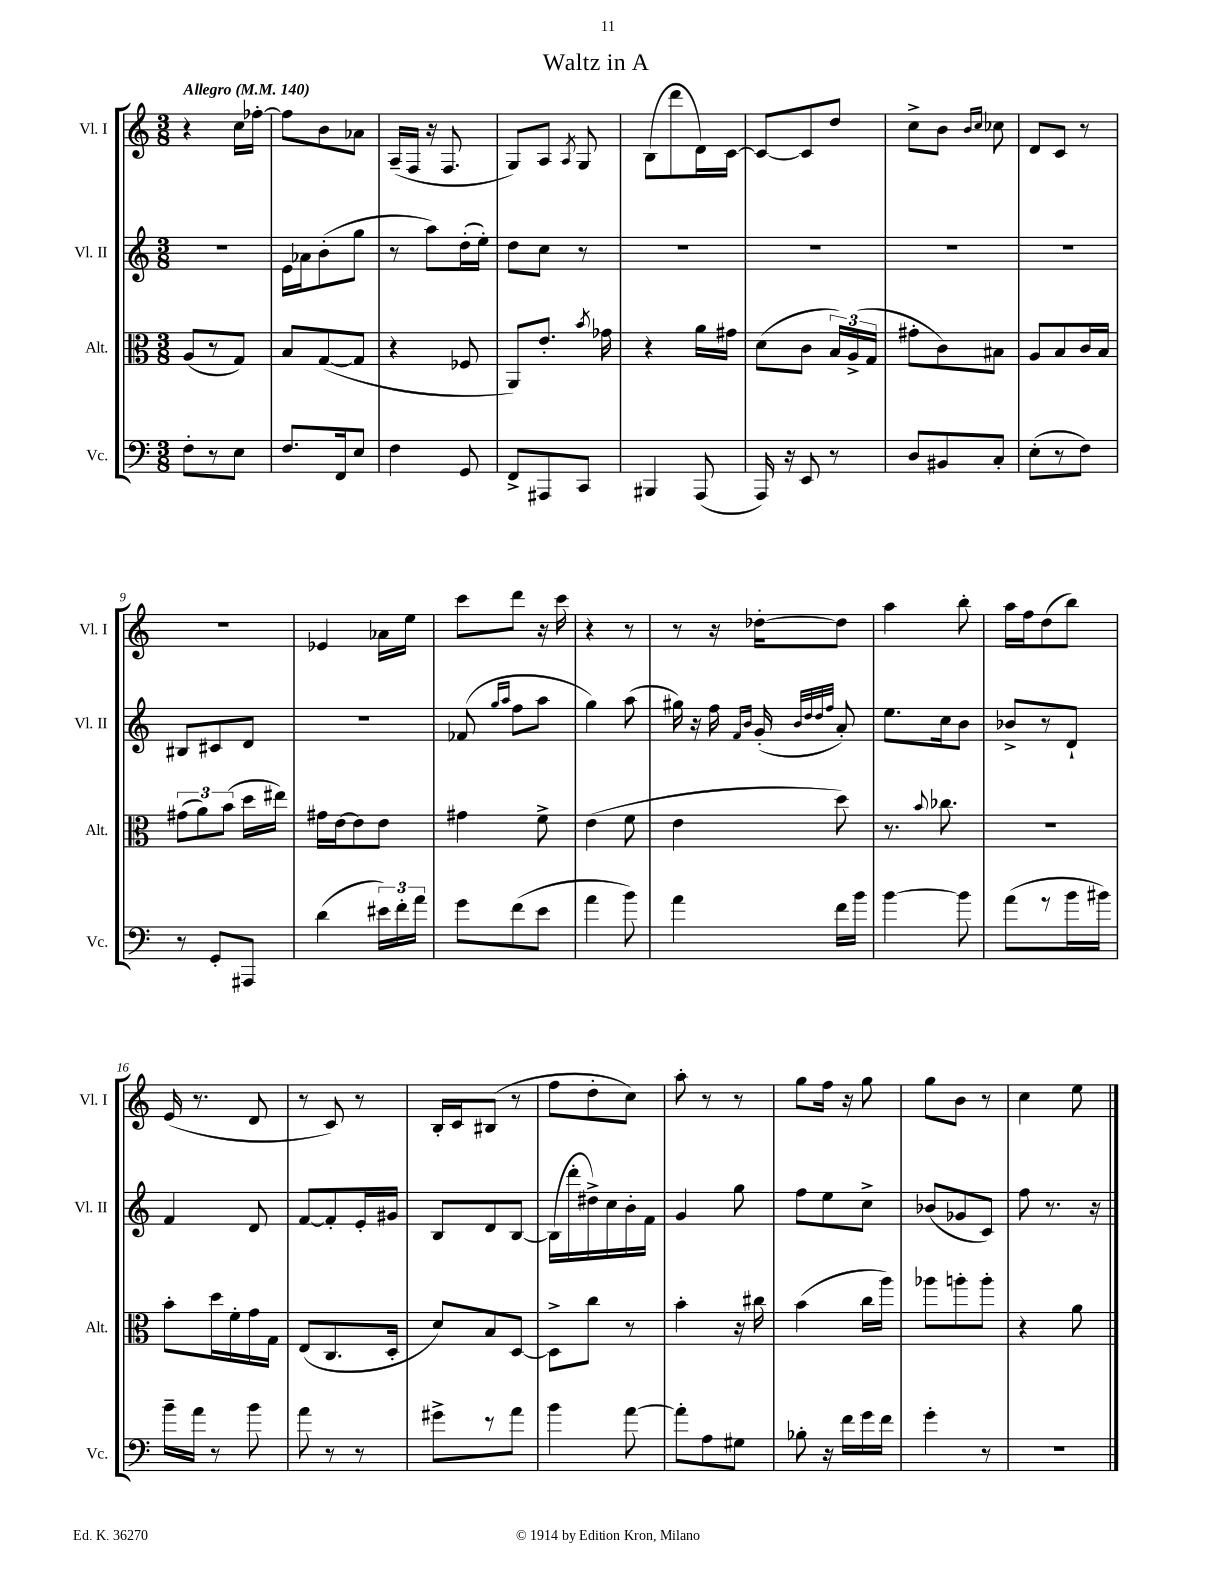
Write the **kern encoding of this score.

**kern	**kern	**kern	**kern
*staff4	*staff3	*staff2	*staff1
*clefF4	*clefC3	*clefG2	*clefG2
*k[]	*k[]	*k[]	*k[]
*M3/8	*M3/8	*M3/8	*M3/8
*MM140	*MM140	*MM140	*MM140
8F'\L	(8A/L	4.r	4r
8r	8r	.	.
8E\J	8G/J)	.	16cc\LL
.	.	.	[16ff-'\JJ
=	=	=	=
8.F/L	8B/L	16e\LL	8ff-\]L
.	.	16a-\J	.
.	([8G/	(8b'\	8b\
16FF/k	.	.	.
8E/J	8G/]J	8gg\J	8a-\J
=	=	=	=
4F\	4r	8r	(16A~/LL
.	.	.	16F/JJ
.	.	8aa\L)	16r
.	.	.	8.F/
8GG/	8F-/	(16dd'\L	.
.	.	16ee'\JJ)	.
=	=	=	=
8FF^/L	8AA/L)	8dd\L	8G/L)
8AAA#/	8.e'/J	8cc\J	8A/J
.	.	.	8qA/
8CC/J	.	8r	8G/
.	8qb/	.	.
.	16g-\	.	.
=	=	=	=
4BBB#/	4r	4.r	(8B\L
.	.	.	8ddd\
(8AAA/	16a\LL	.	16d\L)
.	16g#\JJ	.	[16c\JJ
=	=	=	=
16AAA/)	(8d\L	4.r	8c/_L
16r	.	.	.
8EE/	8c\J	.	8c/]
8r	24B/LL)	.	8dd/J
.	(24A^/	.	.
.	24G/JJ	.	.
=	=	=	=
8D/L	8g#'\L	4.r	8cc^\L
8BB#/	8c\)	.	8b\J
.	.	.	16qqb/LL
.	.	.	16qqcc/JJ
8C'/J	8B#\J	.	8cc-\
=	=	=	=
(8E'\L	8A/L	4.r	8d/L
8r	8B/	.	8c/J
8F\J)	16c/L	.	8r
.	16B/JJ	.	.
=	=	=	=
8r	(12g#\L	8B#/L	4.r
.	12a\)	.	.
8GG'/L	.	8c#/	.
.	(12b\J	.	.
8AAA#/J	16dd\LL	8d/J	.
.	16ee#\JJ)	.	.
=	=	=	=
(4d\	16g#\LL	4.r	4e-/
.	[16e\J	.	.
.	8e\]	.	.
24e#\LL)	8e\J	.	16a-\LL
24f'\	.	.	.
.	.	.	16ee\JJ
24a\JJ	.	.	.
=	=	=	=
8g\L	4g#\	(8f-/	8ccc\L
.	.	16qqgg/LL	.
.	.	16qqaa/JJ	.
(8f\	.	8ff\L	8ddd\J
8e\J	8f^\	8aa\J	16r
.	.	.	16ccc\
=	=	=	=
4a\	(4e\	4gg\)	4r
8b\)	8f\	(8aa\	8r
=	=	=	=
4a\	4e\	16gg#\)	8r
.	.	16r	.
.	.	16ff\	16r
.	.	16qqf/LL	.
.	.	16qqb/JJ	.
.	.	(16g'/	[16dd-'\LK
.	.	32qqb/LLL	.
.	.	32qqdd/	.
.	.	32qqdd/	.
.	.	32qqff/JJJ	.
16f\LL	8dd\)	8a'/)	8dd-\]J
16b\JJ	.	.	.
=	=	=	=
[4b\	8.r	8.ee\L	4aa\
.	8qqb/	.	.
.	8.cc-\	16cc\k	.
8b\]	.	8b\J	8bb'\
=	=	=	=
(8a\L	4.r	8b-^/L	16aa\LL
.	.	.	16ff\J
8r	.	8r	(8dd\
16b\L	.	8d`/J	8bb\J)
16b#\JJ)	.	.	.
=	=	=	=
16b~\LL	8b'\L	4f/	(16e/
16a\JJ	.	.	8.r
8r	16dd\L	.	.
.	16f'\	.	.
8b\	16g\	8d/	8d/
.	16G\JJ	.	.
=	=	=	=
8a\	(8E/L	[8f/L	8r
8r	8.C/	8f'/]	8c/)
8r	.	16e'/L	8r
.	16D'/Jk	16g#/JJ	.
=	=	=	=
8g#^\L	8d/L)	8B/L	16B'/LL
.	.	.	16c/J
8r	8B/	8d/	(8B#/J
8a\J	[8D/J	[8B/J	8r
=	=	=	=
4b\	8D^\]L	(16B\]LL	8ff\L
.	.	16ddd'\	.
.	8cc\J	16dd#^\)	8dd'\
.	.	16cc\	.
[8a\	8r	16b'\	8cc\J)
.	.	16f\JJ	.
=	=	=	=
8a'\]L	4b'\	4g/	8aa'\
8A\	.	.	8r
8G#\J	16r	8gg\	8r
.	16cc#\	.	.
=	=	=	=
8B-'\	(4b\	8ff\L	8gg\L
16r	.	8ee\	16ff\Jk
16f\LL	.	.	16r
16g\	16cc\LL	8cc^\J	8gg\
16f\JJ	16aa\JJ)	.	.
=	=	=	=
4g'\	8aa-\L	(8b-/L	8gg\L
.	8aa'\	8g-/	8b\J
8r	8aa'\J	8c/J)	8r
=	=	=	=
4.r	4r	8ff\	4cc\
.	.	8.r	.
.	8a\	.	8ee\
.	.	16r	.
==	==	==	==
*-	*-	*-	*-
